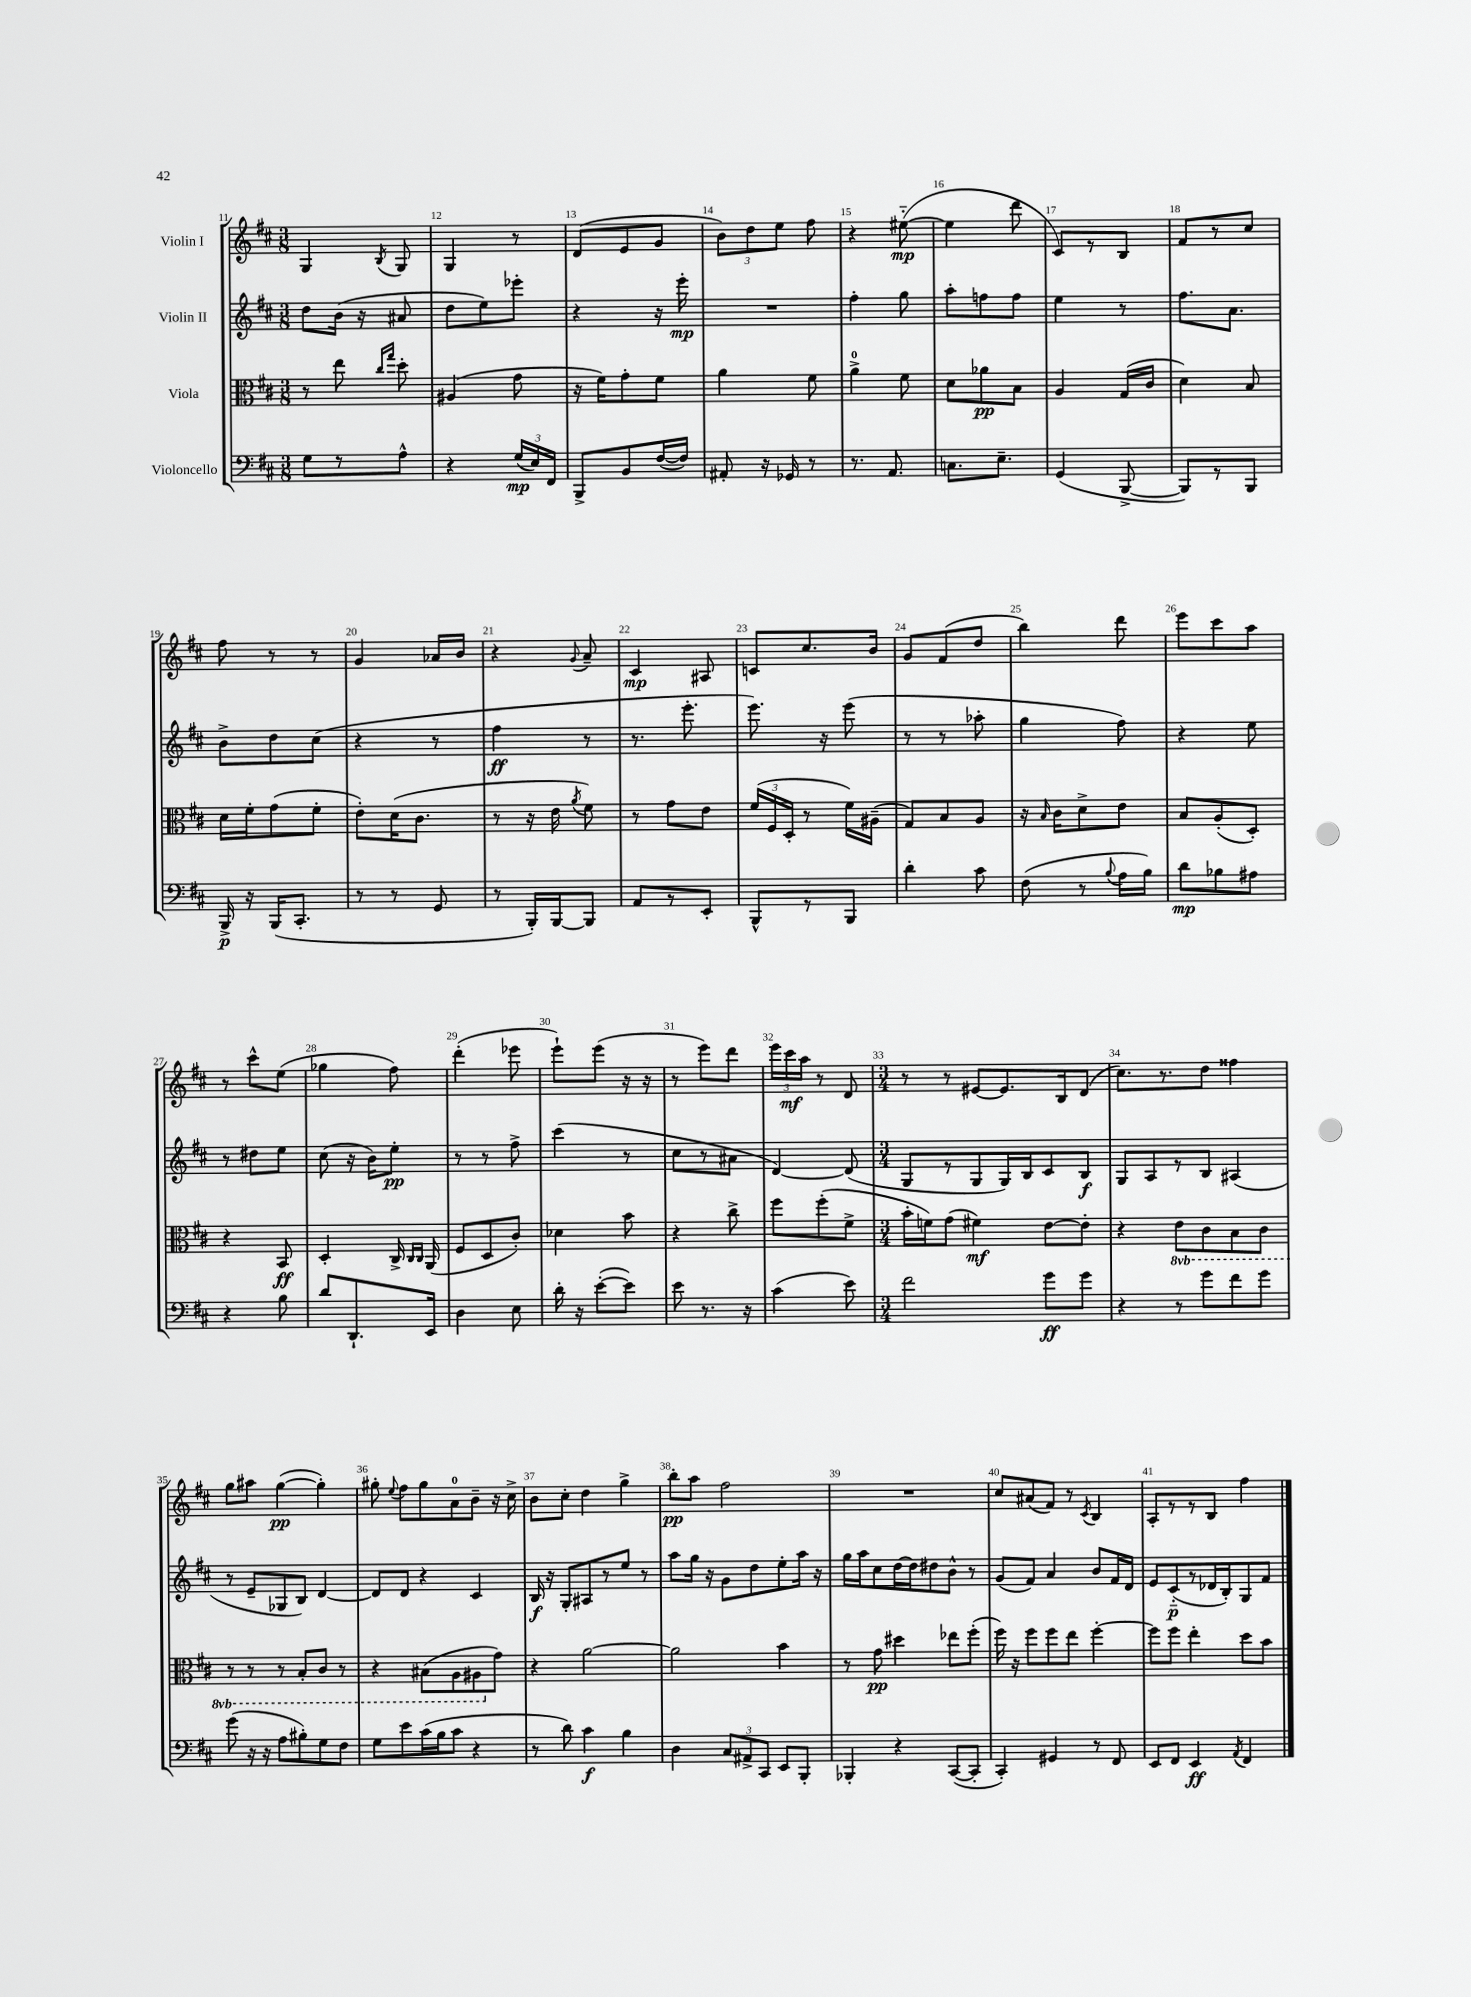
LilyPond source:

<<
\new StaffGroup <<
\new Staff = "s0" \with { instrumentName = "Violin I" } {
    \clef treble \key d \major \numericTimeSignature \time 3/8
    \autoBeamOff g4 \acciaccatura { b8 } g8 |
    g4 r8 |
    d'8[( e'8 g'8] |
    \tuplet 3/2 { b'8[) d''8 e''8] } fis''8 |
    r4 eis''8~-_\mp( |
    eis''4 d'''8 |
    cis'8[) r8 b8] |
    fis'8[ r8 cis''8] |
    fis''8 r8 r8 |
    g'4 aes'16[ b'16] |
    r4 \appoggiatura { g'8 } a'8-- |
    cis'4\mp ais8 |
    c'8[ cis''8. b'16] |
    g'8[ fis'8( d''8] |
    b''4) d'''8 |
    e'''8[ cis'''8 a''8] |
    r8 cis'''8[-^ e''8]( |
    ges''4 fis''8) |
    d'''4-.( ees'''8 |
    e'''8[-!) e'''8]( r16 r16 |
    r8 e'''8[) d'''8] |
    \tuplet 3/2 { e'''16[ cis'''16\mf a''16] } r8 d'8 |
    \numericTimeSignature \time 3/4 r8 r8 eis'8[~ eis'8. b16 d'8]( |
    cis''8.[) r8. d''8] fisis''4 |
    g''8[ ais''8] g''4~\pp( g''4-.) |
    gis''8-. \appoggiatura { e''8 } fis''8[ gis''8 a'8-0 b'8]-- r16 cis''16-> |
    b'8[ cis''8]-. d''4 g''4-> |
    b''8[-.\pp a''8] fis''2 |
    R2. |
    cis''8[ ais'8( fis'8]) r8 \acciaccatura { cis'8 } b4 |
    a8[-. r8 r8 b8] fis''4 \bar "|." |
}
\new Staff = "s1" \with { instrumentName = "Violin II" } {
    \clef treble \key d \major \numericTimeSignature \time 3/8
    \autoBeamOff d''8[ b'16]( r16 ais'8 |
    d''8[ e''8) ees'''8]-. |
    r4 r16 e'''16-.\mp |
    R4. |
    fis''4-. g''8 |
    a''8[-. f''8 f''8] |
    e''4 r8 |
    fis''8.[ a'8.] |
    b'8[-> d''8 cis''8]( |
    r4 r8 |
    fis''4\ff r8 |
    r8. e'''8.-. |
    e'''8.) r16 e'''8( |
    r8 r8 aes''8-. |
    g''4 fis''8) |
    r4 e''8 |
    r8 dis''8[ e''8] |
    cis''8( r16 b'16[) e''8]-.\pp |
    r8 r8 fis''8-> |
    cis'''4( r8 |
    cis''8[ r8 ais'8] |
    d'4~) d'8( |
    \numericTimeSignature \time 3/4 g8[ r8 g8 g16) b16 cis'8 b8]\f |
    g8[ a8 r8 b8] ais4( |
    r8 e'8[-- ges8 b8]) d'4~ |
    d'8[ d'8] r4 cis'4 |
    b16\f r16 g8[-. ais8 r8 e''8] r8 |
    a''8[ g''16] r16 g'8[ d''8 e''8-. a''16] r16 |
    g''16[ a''16 cis''8 d''16~ d''16 dis''8 b'8]-^ r8 |
    g'8[( fis'8]) a'4 b'8[ fis'16 d'16] |
    e'8[ cis'8-_\p( r8 des'16 b16-.) g8 fis'8] \bar "|." |
}
\new Staff = "s2" \with { instrumentName = "Viola" } {
    \clef alto \key d \major \numericTimeSignature \time 3/8 \set Staff.ottavationMarkups = #ottavation-simple-ordinals
    \autoBeamOff r8 e''8 \grace { cis''16[ g''16] } d''8-. |
    ais4( g'8 |
    r16 fis'16[) g'8-. fis'8] |
    a'4 fis'8 |
    a'4-0-> fis'8 |
    d'8[ aes'8\pp b8] |
    a4 g16[( cis'16] |
    d'4) b8 |
    d'16[ fis'16-. g'8( fis'8]-. |
    e'8[-.) d'16( cis'8.] |
    r8 r16 e'16 \acciaccatura { a'8 } fis'8) |
    r8 g'8[ e'8] |
    \tuplet 3/2 { fis'16[( fis16 d16]-. } r8 fis'16[) ais16]--( |
    g8[) b8 a8] |
    r16 \grace { b16 } cis'16[ d'8-> e'8] |
    b8[ a8-.( d8]-.) |
    r4 b,8\ff |
    d4-. cis16-> \grace { cis16[ cis16] } a,16( |
    fis8[ d8 cis'8]-.) |
    des'4 b'8 |
    r4 cis''8-> |
    fis''8[ fis''8-.( fis'8]-> |
    \numericTimeSignature \time 3/4 b'16[-. f'16) g'8]( fis'4\mf) e'8[~ e'8]-. |
    r4 \ottava #-1 e8[ cis8 b,8 cis8] |
    r8 r8 r8 b,8[-. cis8] r8 |
    r4 bis,8[( a,8 ais,8 \ottava #0 g'8]) |
    r4 a'2~ |
    a'2 b'4 |
    r8 g'8\pp dis''4 ees''8[ fis''8]-.( |
    fis''16) r16 fis''8[ fis''8 e''8] fis''4~-. |
    fis''8[ fis''8] e''4-. d''8[ b'8] \bar "|." |
}
\new Staff = "s3" \with { instrumentName = "Violoncello" } {
    \clef bass \key d \major \numericTimeSignature \time 3/8
    \autoBeamOff g8[ r8 a8]-^ |
    r4 \tuplet 3/2 { g16[\mp( e16) fis,16] } |
    b,,8[-> b,8 fis16~( fis16]) |
    ais,8-. r16 ges,16 r8 |
    r8. a,8. |
    c8.[ e8.]-- |
    g,4( b,,8~-> |
    b,,8[) r8 b,,8] |
    b,,16->\p r16 b,,16[( cis,8.]-. |
    r8 r8 g,8 |
    r8 b,,16[-.) b,,16~ b,,8] |
    a,8[ r8 e,8]-. |
    b,,8[-^ r8 b,,8] |
    d'4-. cis'8 |
    fis8( r8 \appoggiatura { b8 } a16[ b16]) |
    d'8[\mp bes8 ais8] |
    r4 b8 |
    d'8[ d,8.-! e,16] |
    d4 e8 |
    d'16-. r16 e'8[~-.( e'8]) |
    e'8 r8. r16 |
    cis'4( e'8) |
    \numericTimeSignature \time 3/4 fis'2 g'8[\ff g'8] |
    r4 r8 g'8[ fis'8 g'8] |
    g'8( r16 r16 a8[ bis8-.) g8 fis8] |
    g8[ e'8 cis'16( b16 cis'8] r4 |
    r8 d'8) cis'4\f b4 |
    d4 \tuplet 3/2 { cis8[ ais,8-> cis,8] } e,8[ b,,8]-. |
    bes,,4-. r4 cis,8[~( cis,8]-. |
    cis,4-.) gis,4 r8 fis,8 |
    e,8[ fis,8] e,4\ff \acciaccatura { a,8 } fis,4 \bar "|." |
}
>>
>>
\layout { \context { \Score currentBarNumber = #11 \override BarNumber.break-visibility = ##(#f #t #t) barNumberVisibility = #all-bar-numbers-visible } }
